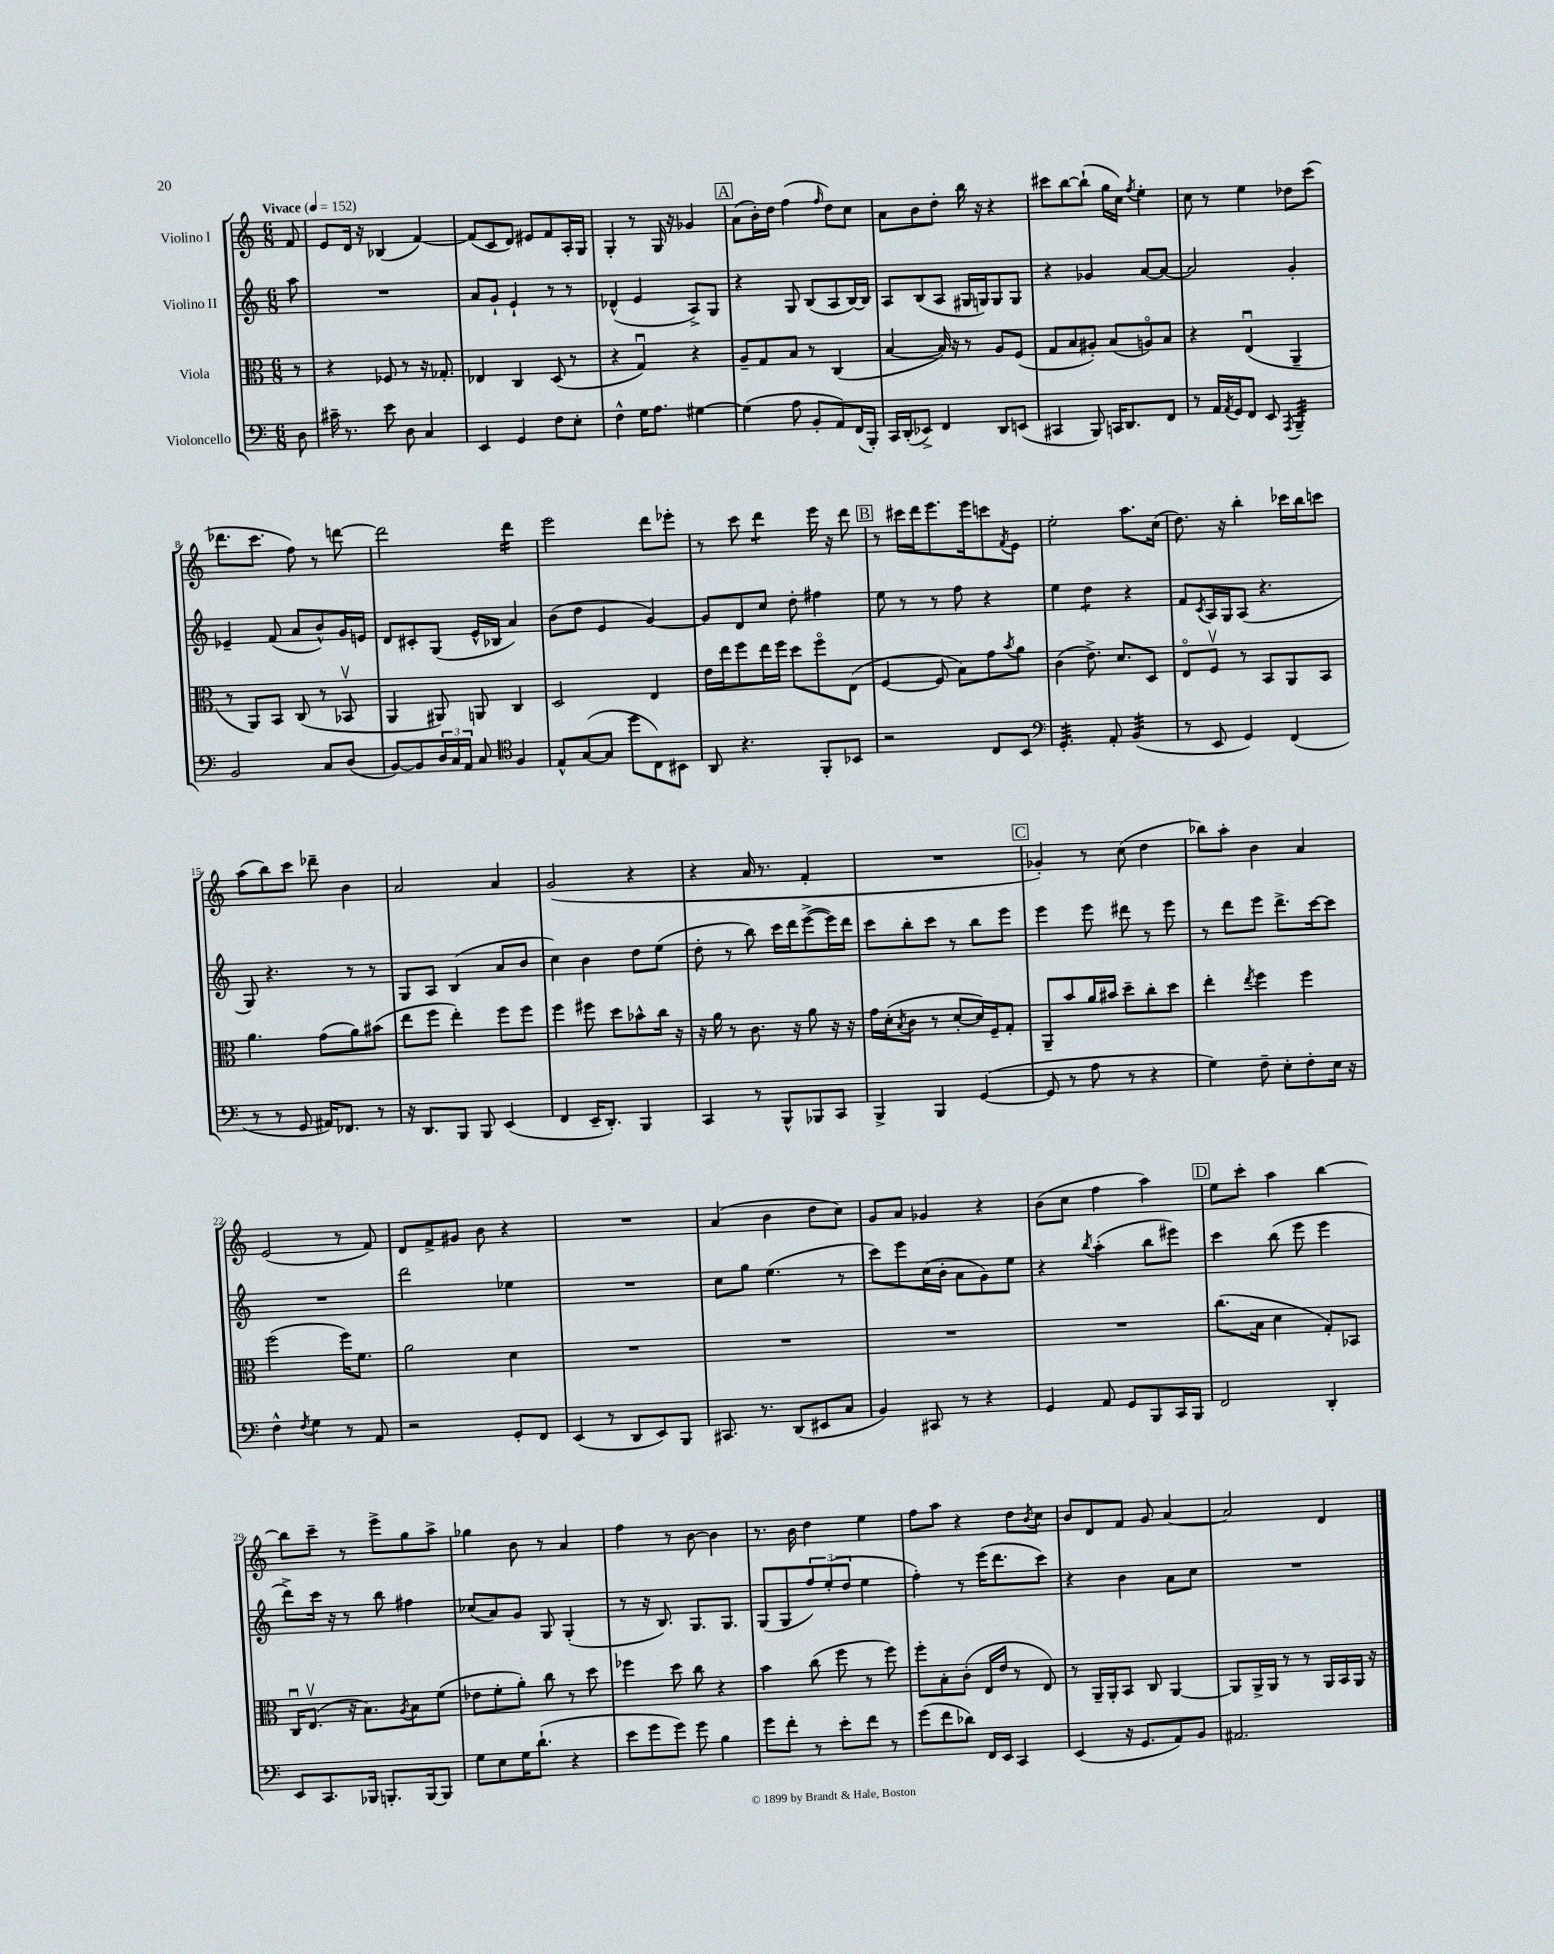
<<
\new StaffGroup <<
\new Staff = "s0" \with { instrumentName = "Violino I" } {
    \clef treble \key c \major \numericTimeSignature \time 6/8 \partial 8 \tempo "Vivace" 4 = 152
    f'8 |
    e'8 d'16 r16 bes4( f'4~) |
    f'8( c'8 d'8) eis'8 f'8 a16-. g16 |
    g4-. r8 g16 r16 ges'4 |
    \mark \markup { \box "A" } a'8( b'16-.) d''16 f''4( \grace { f''16 } d''8) c''8 |
    a'8 b'8 d''8-. b''16 r16 r4 |
    cis'''8 b''8~ b''8-!( g''16 c''16) \acciaccatura { f''8 } e''4-. |
    c''8 r8 e''4 des''8 c'''8( |
    des'''8. c'''8. f''8) r8 d'''8~ |
    d'''2 d'''4:16 |
    e'''2 d'''8 ees'''8-. |
    r8 c'''8 d'''4:8 e'''16 r16 d'''8 |
    \mark \markup { \box "B" } r8 cis'''16 d'''16 e'''8. e'''16 c'''8 \acciaccatura { f'8 } e'8 |
    e''2-. a''8. c''16( |
    d''8.) r16 b''4-. ces'''16 b''16 c'''8 |
    a''8( b''8) c'''8 des'''8-- b'4 |
    a'2 a'4 |
    g'2( r4 |
    r4 a'16 r8. f'4-. |
    R2. |
    \mark \markup { \box "C" } ges'4-.) r8 c''8( d''4 |
    bes''8) a''8-. b'4 a'4 |
    e'2( r8 f'8) |
    d'8 f'8-> gis'8 b'8 r4 |
    R2. |
    a'4( b'4 d''8 c''8) |
    g'8 a'8 ges'4 r4 |
    b'8( c''8 f''4 a''4) |
    \mark \markup { \box "D" } e''8 c'''8-. a''4 b''4~ |
    b''8 c'''8-- r8 e'''8-> g''8 a''8-> |
    ges''4 b'8 r8 a'4 |
    f''4 r8 b'8~ b'4 |
    r8. b'16 d''4 e''4 |
    f''8 a''8 r4 d''8 \acciaccatura { b'8 } c''8 |
    b'8 d'8 f'8 g'8 a'4~ |
    a'2 d'4 \bar "|." |
}
\new Staff = "s1" \with { instrumentName = "Violino II" } {
    \clef treble \key c \major \numericTimeSignature \time 6/8 \partial 8
    a''8 |
    R2. |
    a'8 g'8-! e'4-! r8 r8 |
    des'4-^( e'4 a8->) g8 |
    \mark \markup { \box "A" } r4 g8 b8( a8 b16~) b16 |
    a8 b8( a8 gis16 g16) g8 g8 |
    r4 ges'4 a'8~ a'8~ |
    a'2 g'4-. |
    ees'4-- f'8( a'8 b'8-^) g'16 e'16 |
    d'8 cis'8-. g8( e'16-^ bes16 a'4) |
    b'8( d''8 e'4 g'4~) |
    g'8 d'8 c''8 d''8-. fis''4 |
    \mark \markup { \box "B" } e''8 r8 r8 f''8 r4 |
    e''4 d''4:8 r4 |
    f'8 \acciaccatura { c'8 } a16 g16 a8( r4. |
    g8) r4. r8 r8 |
    g8 a8 b4( a'8 b'8 |
    c''4) b'4 d''8 e''8( |
    d''8-. r8 b''8) c'''16 d'''16 e'''8~->( e'''16) d'''16 |
    c'''8 b''8-. c'''8 r8 b''8 e'''8 |
    \mark \markup { \box "C" } e'''4 e'''8 dis'''8 r8 e'''8 |
    r8 d'''8 e'''8 d'''8.-> c'''16~ c'''8 |
    R2. |
    d'''2 ees''4 |
    R2. |
    c''8 g''8 e''4.( r8 |
    c'''8) e'''8 c''16( b'16-. a'8 g'8) e''8 |
    r4 \acciaccatura { b''8 } a''4-.( b''8 eis'''8) |
    \mark \markup { \box "D" } c'''4 b''8( e'''8 e'''4 |
    d'''8->) c'''16 r16 r8 b''8 fis''4 |
    ces''8( a'8) g'8 g8 g4-.( |
    r8 r16 b8.) g8. g8. |
    g8( g8 \tuplet 3/2 { f''8) e''8-.( d''8 } e''4 |
    f''4-.) r8 e'''16( d'''8. c'''8) |
    r4 b'4 a'8 c''8 |
    R2. \bar "|." |
}
\new Staff = "s2" \with { instrumentName = "Viola" } {
    \clef alto \key c \major \numericTimeSignature \time 6/8 \partial 8
    r8 |
    r4 fes8 r8 r16 ges8.-. |
    ees4 c4 d8( r8 |
    r4 g4\downbow) r4 |
    \mark \markup { \box "A" } a8-- g8 b8 r8 c4( |
    b4~ b16) r16 r8 a8 f8( |
    g8 b8 ais8-.) b8( a8\flageolet) b8 |
    r4 e4\downbow( a,4-- |
    r8 a,8) b,8 c8( r8 bes,8\upbow |
    a,4 ais,8) a,8 c4 |
    d2 e4 |
    e'16 e''16 f''8 e''16 f''16 d''8 f''8\flageolet e8( |
    \mark \markup { \box "B" } f4~ f8 b8) g'8 \acciaccatura { b'8 } a'8 |
    c'4( e'8.->) d'8. d8 |
    e8\flageolet f8\upbow r8 b,8 a,8 b,8 |
    a'4. g'8( a'8) bis'8( |
    e''8 f''8 e''4-.) f''8 f''8 |
    f''4 fis''8 d''8 bes'8-^ c''16 r16 |
    r16 a'16 r8 c'8. r16 a'8 r16 r16 |
    g'16 d'16-.( \acciaccatura { b8 } c'8 r8 d'8~-. d'16) f16-- g8-. |
    \mark \markup { \box "C" } a,8-- b'8 a'16 bis'16 d''8-- c''8-. d''8 |
    e''4-. \acciaccatura { e''8 } f''4 f''4 |
    f''2( f''16) f'8. |
    a'2 d'4 |
    R2. |
    R2. |
    R2. |
    R2. |
    \mark \markup { \box "D" } c''8.( b16 d'4 g8-.) bes,8 |
    c16\downbow e8.\upbow( r16 b8.) \acciaccatura { a8 } b8 f'8( |
    ees'8 f'8-. a'8-.) c''8 r8 d''8 |
    fes''4 d''8 c''8 r4 |
    b'4 c''8( f''8 r8 f''8) |
    f''8-. b8-. c'8-.( e16 e'16 r8 e8) |
    r8 a,16-- a,16-. b,8 c8 a,4~ |
    a,8 a,16-> a,16 r8 r8 a,16 b,16 a,16 r16 \bar "|." |
}
\new Staff = "s3" \with { instrumentName = "Violoncello" } {
    \clef bass \key c \major \numericTimeSignature \time 6/8 \partial 8
    d8 |
    cis'16-- r8. e'8 d8 c4 |
    e,4 g,4 f8 e8-. |
    f4-^ g16 a8. gis4~ |
    \mark \markup { \box "A" } gis4( a8 b,8-. a,8) f,16( b,,16-.) |
    c,16 d,16-.( ees,8->) f,4 d,8 e,8( |
    cis,4 b,,8) c,16 d,8. f,8 |
    r8 a,16 \acciaccatura { a,8 } g,16 f,8 e,8 \acciaccatura { a,,8 } b,,4:32-- |
    b,2 c8 d8( |
    b,8~) b,8 \tuplet 3/2 { d16 c16 a,16 } c8 \clef tenor f4 |
    e8-^ g8~( g8 d''8 c8) bis,8 |
    a,8 r4. f,8-. bes,8 |
    \mark \markup { \box "B" } r2 c8 b,8 |
    \clef bass g,4.:32-. a,8-. b,4:32( |
    r8 e,8 g,4) f,4( |
    r8 r8 g,8 ais,16) fes,8. r8 |
    r16 d,8. b,,8 b,,8 e,4( |
    f,4 e,16-- d,8.-.) b,,4 |
    c,4 r8 b,,8-^ bes,,8 c,8 |
    b,,4-> b,,4 g,4~( |
    \mark \markup { \box "C" } g,8 r8 a8 r8 r4 |
    g4) f8-- e8-. f8-. e16 r16 |
    f4-^ \acciaccatura { f8 } g4 r8 a,8 |
    r2 g,8-. f,8 |
    e,4( r8 d,8 e,8) b,,8 |
    cis,8. r8. d,8( eis,8 c8 |
    b,4) cis,8 r8 r4 |
    g,4 a,8 g,8 b,,8 c,16 b,,16 |
    \mark \markup { \box "D" } f,2 d,4-. |
    e,8 c,8. bes,,16 b,,8.-. b,,16~ b,,8 |
    g8 e8 g16 d'8.-!( r4 |
    e'8 g'8 g'8) g'8 b4 |
    g'8 f'8-. r8 e'8-. f'8 r8 |
    g'8( f'8 des'8) f,16 e,16 c,4 |
    e,4( r16 g,8. a,8) b,8 |
    ais,2. \bar "|." |
}
>>
>>
